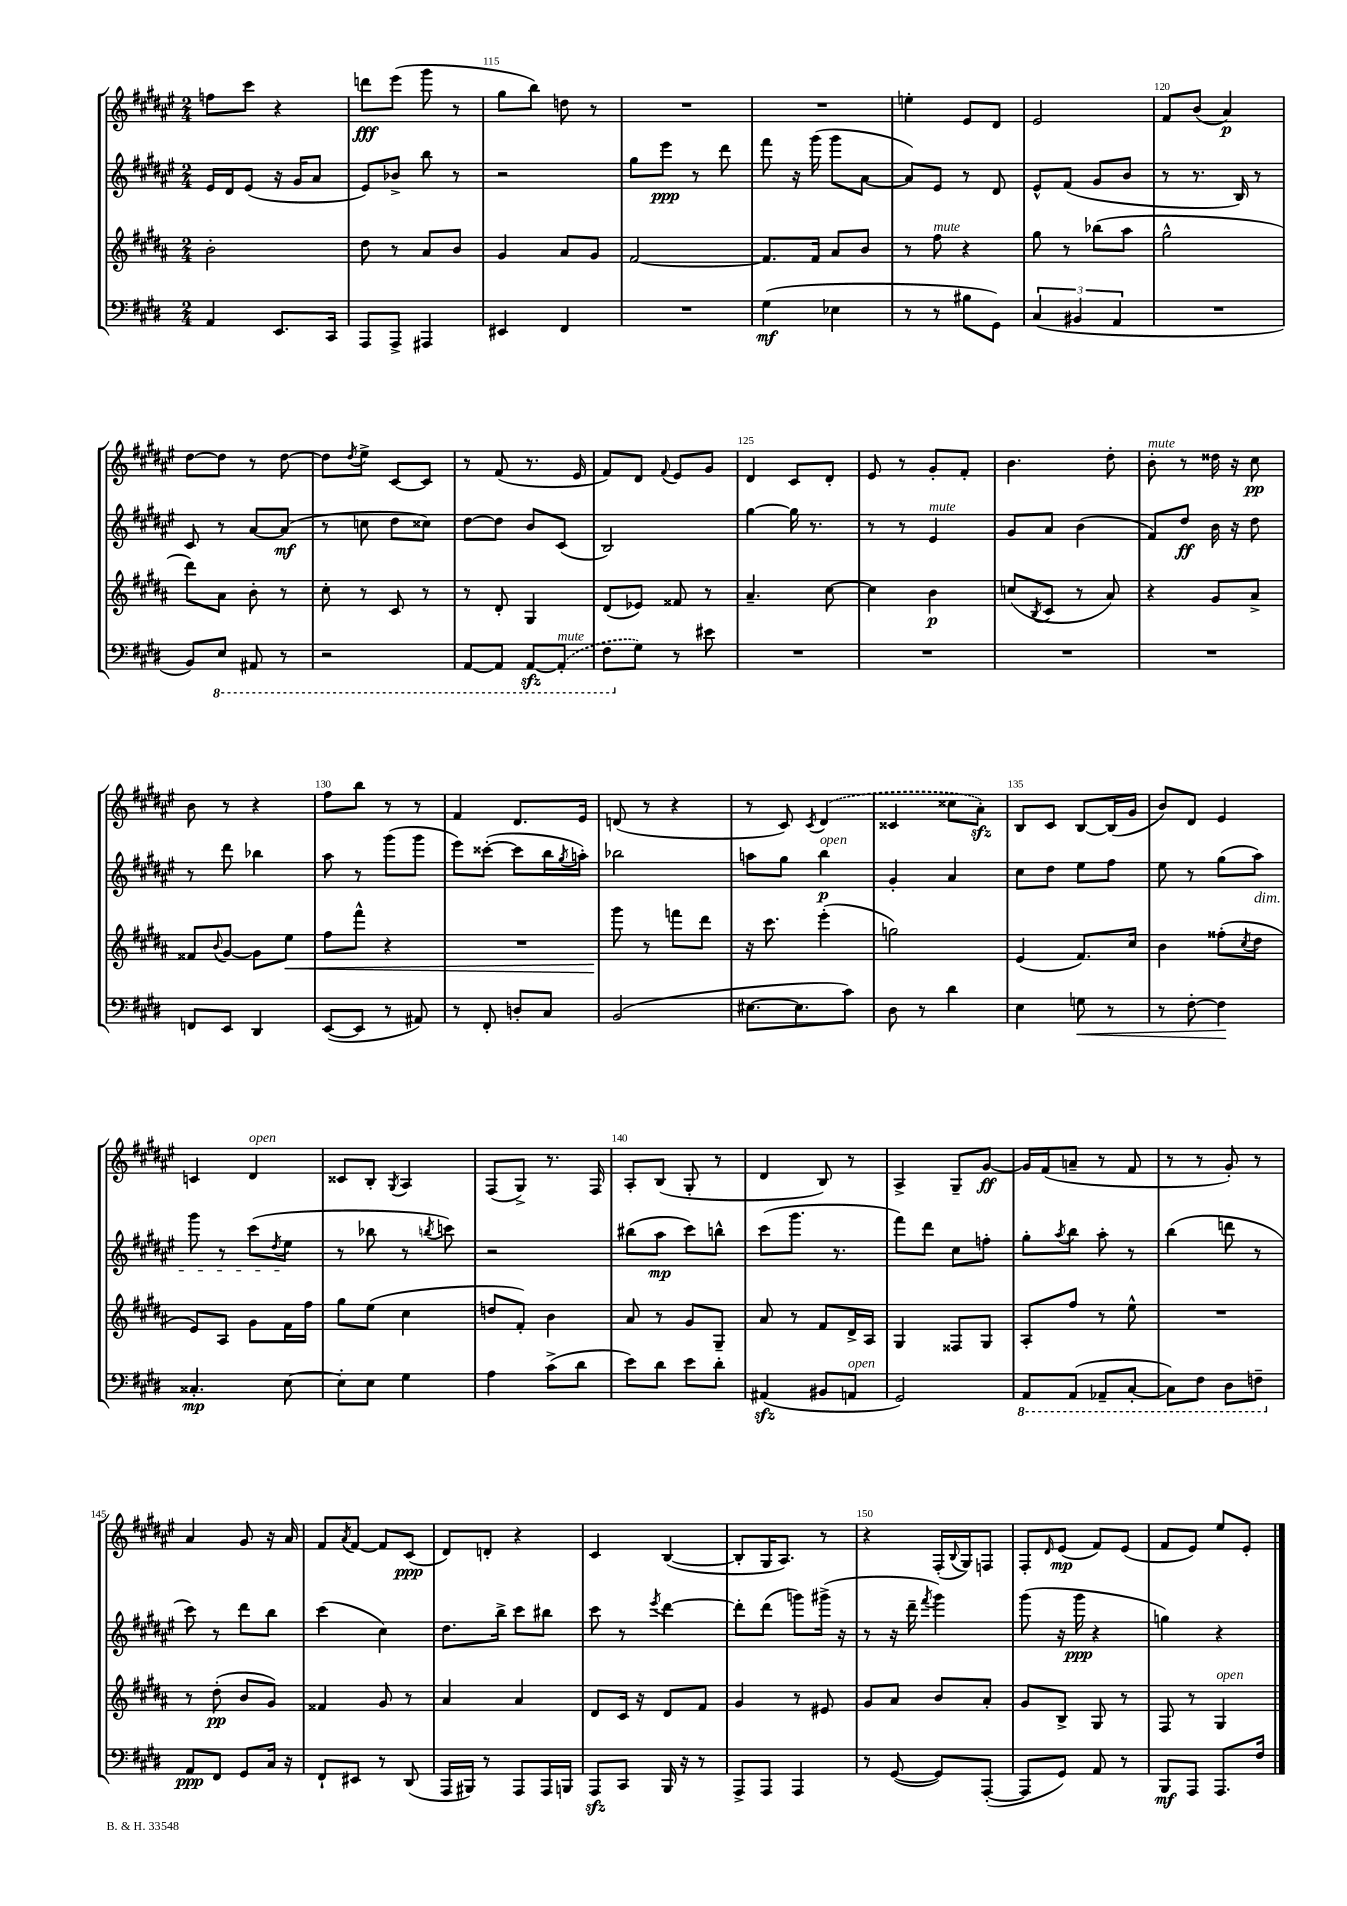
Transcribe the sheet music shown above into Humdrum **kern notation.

**kern	**dynam	**kern	**dynam	**kern	**dynam	**kern	**dynam
*part4	*part4	*part3	*part3	*part2	*part2	*part1	*part1
*staff4	*staff4	*staff3	*staff3	*staff2	*staff2	*staff1	*staff1
*clefF4	*	*clefG2	*	*clefG2	*	*clefG2	*
*k[f#c#g#d#]	*	*k[f#c#g#d#a#]	*	*k[f#c#g#d#a#e#]	*	*k[f#c#g#d#a#e#]	*
*M2/4	*	*M2/4	*	*M2/4	*	*M2/4	*
=113	=113	=113	=113	=113	=113	=113	=113
4AA/	.	2b'\	.	16e#/LL	.	8ffn\L	.
.	.	.	.	16d#/J	.	.	.
.	.	.	.	(8e#/J	.	8ccc#\J	.
8.EE/L	.	.	.	16r	.	4r	.
.	.	.	.	16g#/KL	.	.	.
.	.	.	.	8a#/J	.	.	.
16CC#/Jk	.	.	.	.	.	.	.
=114	=114	=114	=114	=114	=114	=114	=114
8AAA/L	.	8dd#\	.	8e#/L)	.	8dddn\L	fff
8AAA^/J	.	8r	.	8b-X^/J	.	(8eee#\J	.
4AAA#X/	.	8a#/L	.	8bb\	.	8ggg#\	.
.	.	8b/J	.	8r	.	8r	.
=115	=115	=115	=115	=115	=115	=115	=115
4EE#X/	.	4g#/	.	2r	.	8gg#\L	.
.	.	.	.	.	.	8bb\J)	.
4FF#/	.	8a#/L	.	.	.	8ddn\	.
.	.	8g#/J	.	.	.	8r	.
=116	=116	=116	=116	=116	=116	=116	=116
2r	.	[2f#/	.	8gg#\L	.	2r	.
.	.	.	.	8eee#\J	ppp	.	.
.	.	.	.	8r	.	.	.
.	.	.	.	8ddd#\	.	.	.
=117	=117	=117	=117	=117	=117	=117	=117
(4G#\	mf	8.f#/L]	.	8fff#\	.	2r	.
.	.	.	.	16r	.	.	.
.	.	16f#/Jk	.	(16ggg#\	.	.	.
4E-X\	.	8a#/L	.	8ggg#\L	.	.	.
.	.	8b/J	.	[8a#\J	.	.	.
=118	=118	=118	=118	=118	=118	=118	=118
8r	.	8r	.	8a#/L])	.	4een'\	.
!	!	!LO:TX:a:i:t=mute	!	!	!	!	!
8r	.	8ff#\	.	8e#/J	.	.	.
8B#X\L	.	4r	.	8r	.	8e#/L	.
8GG#\J)	.	.	.	8d#/	.	8d#/J	.
=119	=119	=119	=119	=119	=119	=119	=119
(6C#/	.	8gg#\	.	8e#^^/L	.	2e#/	.
.	.	8r	.	(8f#/J	.	.	.
6BB#X/	.	.	.	.	.	.	.
.	.	(8bb-X\L	.	8g#/L	.	.	.
6AA/	.	.	.	.	.	.	.
.	.	8aa#\J	.	8b/J	.	.	.
=120	=120	=120	=120	=120	=120	=120	=120
2r	.	2gg#^^\	.	8r	.	8f#/L	.
.	.	.	.	8.r	.	(8b/J	.
.	.	.	.	.	.	4a#/)	p
.	.	.	.	16B/)	.	.	.
.	.	.	.	8r	.	.	.
!!LO:LB:g=z
=121	=121	=121	=121	=121	=121	=121	=121
8BB/L)	.	8ddd#\L)	.	8c#/	.	[8dd#\L	.
*8ba	*	*	*	*	*	*	*
8EE/J	.	8a#\J	.	8r	.	8dd#\J]	.
8AAA#X/	.	8b'\	.	[8a#/L	.	8r	.
8r	.	8r	.	(8a#/J]	mf	[8dd#\	.
=122	=122	=122	=122	=122	=122	=122	=122
2r	.	8cc#'\	.	8r	.	8dd#\L]	.
.	.	.	.	.	.	8qdd#/	.
.	.	8r	.	8ccn\	.	8ee#^\J	.
.	.	8c#/	.	8dd#\L	.	[8c#/L	.
.	.	8r	.	8cc##X\J)	.	8c#/J]	.
=123	=123	=123	=123	=123	=123	=123	=123
[8AAA/L	.	8r	.	[8dd#\L	.	8r	.
8AAA/J]	.	8d#'/	.	8dd#\J]	.	(8f#/	.
[8AAAzz/L	.	4G#/	.	8b/L	.	8.r	.
!LO:TX:a:i:t=mute	!	!	!	!	!	!	!
(8AAA'/J]	.	.	.	(8c#/J	.	.	.
.	.	.	.	.	.	16e#/	.
=124	=124	=124	=124	=124	=124	=124	=124
8FF#\L	.	(8d#/L	.	2B/)	.	8f#/L)	.
*X8ba	*	*	*	*	*	*	*
8G#\J)	.	8e-X/J)	.	.	.	8d#/J	.
.	.	.	.	.	.	8qqf#/	.
8r	.	8f##X/	.	.	.	8e#/L	.
8e#X\	.	8r	.	.	.	8g#/J	.
=125	=125	=125	=125	=125	=125	=125	=125
2r	.	4.a#~/	.	[4gg#\	.	4d#/	.
.	.	.	.	16gg#\]	.	8c#/L	.
.	.	.	.	8.r	.	.	.
.	.	[8cc#\	.	.	.	8d#'/J	.
=126	=126	=126	=126	=126	=126	=126	=126
2r	.	4cc#\]	.	8r	.	8e#/	.
.	.	.	.	8r	.	8r	.
!	!	!	!	!LO:TX:a:i:t=mute	!	!	!
.	.	4b\	p	4e#/	.	8g#'/L	.
.	.	.	.	.	.	8f#'/J	.
=127	=127	=127	=127	=127	=127	=127	=127
2r	.	(8ccn/L	.	8g#/L	.	4.b\	.
.	.	8qB/	.	.	.	.	.
.	.	8c#/J	.	8a#/J	.	.	.
.	.	8r	.	(4b\	.	.	.
.	.	8a#/)	.	.	.	8dd#'\	.
=128	=128	=128	=128	=128	=128	=128	=128
!	!	!	!	!	!	!LO:TX:a:i:t=mute	!
2r	.	4r	.	8f#/L)	.	8b'\	.
.	.	.	.	8dd#/J	ff	8r	.
.	.	8g#/L	.	16b\	.	16dd##X\	.
.	.	.	.	16r	.	16r	.
.	.	8a#^/J	.	8dd#\	.	8cc#\	pp
!!LO:LB:g=z
=129	=129	=129	=129	=129	=129	=129	=129
8FFn/L	.	8f##X/L	.	8r	.	8b\	.
.	.	8qqb/	.	.	.	.	.
8EE/J	.	[8g#/J	.	8ddd#\	.	8r	.
4DD#/	.	8g#\L]	.	4bb-X\	.	4r	.
!	!	!	!LO:HP:b	!	!	!	!
.	.	8ee\J	<	.	.	.	.
=130	=130	=130	=130	=130	=130	=130	=130
([8EE/L	.	8ff#\L	.	8aa#\	.	8ff#\L	.
8EE/J]	.	8fff#^^\J	.	8r	.	8bb\J	.
8r	.	4r	.	(8ggg#\L	.	8r	.
8AA#X/)	.	.	.	8ggg#\J	.	8r	.
=131	=131	=131	=131	=131	=131	=131	=131
8r	.	2r	.	8eee#\L)	.	4f#/	.
8FF#'/	.	.	.	([8ccc##X'\J	.	.	.
8Dn'/L	.	.	.	8ccc##\L]	.	8.d#/L	.
8C#/J	.	.	.	16bb\L	.	.	.
.	.	.	.	8qgg#/	.	.	.
.	.	.	.	16aan'\JJ)	.	16e#/Jk	.
=132	=132	=132	=132	=132	=132	=132	=132
(2BB/	.	8ggg#\	.	2bb-X\	.	(8dn/	.
.	.	8r	[	.	.	8r	.
.	.	8fffn\L	.	.	.	4r	.
.	.	8ddd#\J	.	.	.	.	.
=133	=133	=133	=133	=133	=133	=133	=133
[8.E#X\L	.	16r	.	8aan\L	.	8r	.
.	.	8.ccc#\	.	.	.	.	.
.	.	.	.	8gg#\J	.	8c#/)	.
8.E#\]	.	.	.	.	.	.	.
.	.	.	.	.	.	8qc#/	.
!	!	!	!	!LO:TX:a:i:t=open	!	!	!
.	.	(4eee'\	.	4bb\	p	(4d#/	.
8c#\J)	.	.	.	.	.	.	.
=134	=134	=134	=134	=134	=134	=134	=134
8D#\	.	2ggn\)	.	4g#'/	.	4c##X/	.
8r	.	.	.	.	.	.	.
4d#\	.	.	.	4a#/	.	8cc##X\L	.
.	.	.	.	.	.	8a#zz'\J)	.
=135	=135	=135	=135	=135	=135	=135	=135
4E\	.	(4e/	.	8cc#\L	.	8B/L	.
.	.	.	.	8dd#\J	.	8c#/J	.
!	!LO:HP:b	!	!	!	!	!	!
8Gn\	<	8.f#/L)	.	8ee#\L	.	[8B/L	.
8r	.	.	.	8ff#\J	.	(16B/L]	.
.	.	16cc#/Jk	.	.	.	16g#/JJ	.
=136	=136	=136	=136	=136	=136	=136	=136
8r	.	4b\	.	8ee#\	.	8b/L)	.
[8F#'\	.	.	.	8r	.	8d#/J	.
4F#\]	.	(8ff##X'\L	.	(8gg#\L	.	4e#/	.
.	.	8qcc#/	.	.	.	.	.
!	!	!	!	!LO:TX:b:i:t=dim.	!	!	!
.	.	8dd#\J	.	8aa#\J)	.	.	.
.	[	.	.	.	.	.	.
!!LO:LB:g=z
=137	=137	=137	=137	=137	=137	=137	=137
4.C##X'/	mp	8e/L)	.	8ggg#\	.	4cn/	.
.	.	8A#/J	.	8r	.	.	.
!	!	!	!	!	!	!LO:TX:a:i:t=open	!
.	.	8g#\L	.	(8ccc#\L	.	4d#/	.
.	.	.	.	8qdd#/	.	.	.
[8E\	.	16f#\L	.	8ee#\J	.	.	.
.	.	16ff#\JJ	.	.	.	.	.
=138	=138	=138	=138	=138	=138	=138	=138
8E'\L]	.	8gg#\L	.	8r	.	8c##X/L	.
8E\J	.	(8ee\J	.	8bb-X\	.	8B'/J	.
.	.	.	.	.	.	8qG#/	.
4G#\	.	4cc#\	.	8r	.	4A#/	.
.	.	.	.	8qbbn/	.	.	.
.	.	.	.	8cccn\)	.	.	.
=139	=139	=139	=139	=139	=139	=139	=139
4A\	.	8ddn/L	.	2r	.	(8F#/L	.
.	.	8f#'/J)	.	.	.	8G#^/J)	.
(8c#^\L	.	4b\	.	.	.	8.r	.
8d#\J	.	.	.	.	.	.	.
.	.	.	.	.	.	16F#/	.
=140	=140	=140	=140	=140	=140	=140	=140
8e\L)	.	8a#/	.	(8bb#X\L	.	8A#'/L	.
8d#\J	.	8r	.	8aa#\J	mp	(8B/J	.
8e\L	.	8g#/L	.	8ccc#\L)	.	8G#'/	.
8d#'\J	.	8G#~/J	.	8bbn^^\J	.	8r	.
=141	=141	=141	=141	=141	=141	=141	=141
(4AA#Xzz/	.	8a#/	.	(8ccc#\L	.	4d#/	.
.	.	8r	.	8.ggg#\J	.	.	.
8BB#X/L	.	8f#/L	.	.	.	8B/)	.
.	.	.	.	8.r	.	.	.
!LO:TX:a:i:t=open	!	!	!	!	!	!	!
8AAn/J	.	16d#^/L	.	.	.	8r	.
.	.	16A#/JJ	.	.	.	.	.
=142	=142	=142	=142	=142	=142	=142	=142
2GG#/)	.	4G#/	.	8fff#\L)	.	4A#^/	.
.	.	.	.	8ddd#\J	.	.	.
.	.	8F##X/L	.	8cc#\L	.	8G#~/L	.
.	.	8G#/J	.	8ffn'\J	.	[8g#/J	ff
=143	=143	=143	=143	=143	=143	=143	=143
*8ba	*	*	*	*	*	*	*
8AAA/L	.	8A#'/L	.	8gg#'\L	.	16g#/LL]	.
.	.	.	.	.	.	(16f#/J	.
.	.	.	.	8qaa#/	.	.	.
(8AAA/J	.	8ff#/J	.	8bb\J	.	8an~/J	.
8AAA-X~/L	.	8r	.	8aa#'\	.	8r	.
[8CC#'/J	.	8ee^^\	.	8r	.	8f#/	.
=144	=144	=144	=144	=144	=144	=144	=144
8CC#\L])	.	2r	.	(4bb\	.	8r	.
8FF#\J	.	.	.	.	.	8r	.
8DD#\L	.	.	.	8dddn\	.	8g#'/)	.
8FFn~\J	.	.	.	8r	.	8r	.
!!LO:LB:g=z
=145	=145	=145	=145	=145	=145	=145	=145
*X8ba	*	*	*	*	*	*	*
8AA/L	ppp	8r	.	8ccc#\)	.	4a#/	.
8FF#/J	.	(8dd#'\	pp	8r	.	.	.
8GG#/L	.	8b/L	.	8ddd#\L	.	8g#/	.
16C#/Jk	.	8g#/J)	.	8bb\J	.	16r	.
16r	.	.	.	.	.	16a#/	.
=146	=146	=146	=146	=146	=146	=146	=146
8FF#`/L	.	4f##X/	.	(4ccc#\	.	8f#/L	.
.	.	.	.	.	.	8qa#/	.
8EE#X/J	.	.	.	.	.	[8f#/J	.
8r	.	8g#/	.	4cc#\)	.	8f#/L]	.
(8DD#/	.	8r	.	.	.	(8c#/J	ppp
=147	=147	=147	=147	=147	=147	=147	=147
16AAA/LL	.	4a#/	.	8.dd#\L	.	8d#/L)	.
16BBB#X/JJ)	.	.	.	.	.	.	.
8r	.	.	.	.	.	8dn'/J	.
.	.	.	.	16bb^\Jk	.	.	.
8AAA/L	.	4a#/	.	8ccc#\L	.	4r	.
16AAA/L	.	.	.	8bb#X\J	.	.	.
16BBBn/JJ	.	.	.	.	.	.	.
=148	=148	=148	=148	=148	=148	=148	=148
8AAAzz/L	.	8d#/L	.	8ccc#\	.	4c#/	.
8CC#/J	.	16c#/Jk	.	8r	.	.	.
.	.	16r	.	.	.	.	.
.	.	.	.	8qeee#/	.	.	.
16BBB/	.	8d#/L	.	[4ddd#\	.	([4B/	.
16r	.	.	.	.	.	.	.
8r	.	8f#/J	.	.	.	.	.
=149	=149	=149	=149	=149	=149	=149	=149
8AAA^/L	.	4g#/	.	8ddd#'\L]	.	8B'/L]	.
8AAA/J	.	.	.	(8ddd#\J	.	16G#/K	.
.	.	.	.	.	.	8.A#/J)	.
4AAA/	.	8r	.	8gggn\L)	.	.	.
.	.	8e#X/	.	(16ggg#X^\Jk	.	8r	.
.	.	.	.	16r	.	.	.
=150	=150	=150	=150	=150	=150	=150	=150
8r	.	8g#/L	.	8r	.	4r	.
([8GG#/	.	8a#/J	.	16r	.	.	.
.	.	.	.	16ddd#~\	.	.	.
.	.	.	.	8qfff#/	.	.	.
8GG#/L])	.	8b/L	.	4ggg#\)	.	(16F#'/LL	.
.	.	.	.	.	.	8qqB/	.
.	.	.	.	.	.	16G#/J)	.
([8AAA'/J	.	8a#'/J	.	.	.	8Fn/J	.
=151	=151	=151	=151	=151	=151	=151	=151
8AAA/L]	.	8g#/L	.	(8ggg#\	.	8F#'/L	.
.	.	.	.	.	.	16qqd#/	.
8GG#/J)	.	8B^/J	.	16r	.	(8e#/J	mp
.	.	.	.	16ggg#\	ppp	.	.
8AA/	.	8G#/	.	4r	.	8f#/L)	.
8r	.	8r	.	.	.	(8e#/J	.
=152	=152	=152	=152	=152	=152	=152	=152
8BBB/L	mf	8F#/	.	4ggn\)	.	8f#/L	.
8AAA/J	.	8r	.	.	.	8e#/J)	.
!	!	!LO:TX:a:i:t=open	!	!	!	!	!
8.AAA/L	.	4G#/	.	4r	.	8ee#/L	.
.	.	.	.	.	.	8e#'/J	.
16F#/Jk	.	.	.	.	.	.	.
==	==	==	==	==	==	==	==
*-	*-	*-	*-	*-	*-	*-	*-
